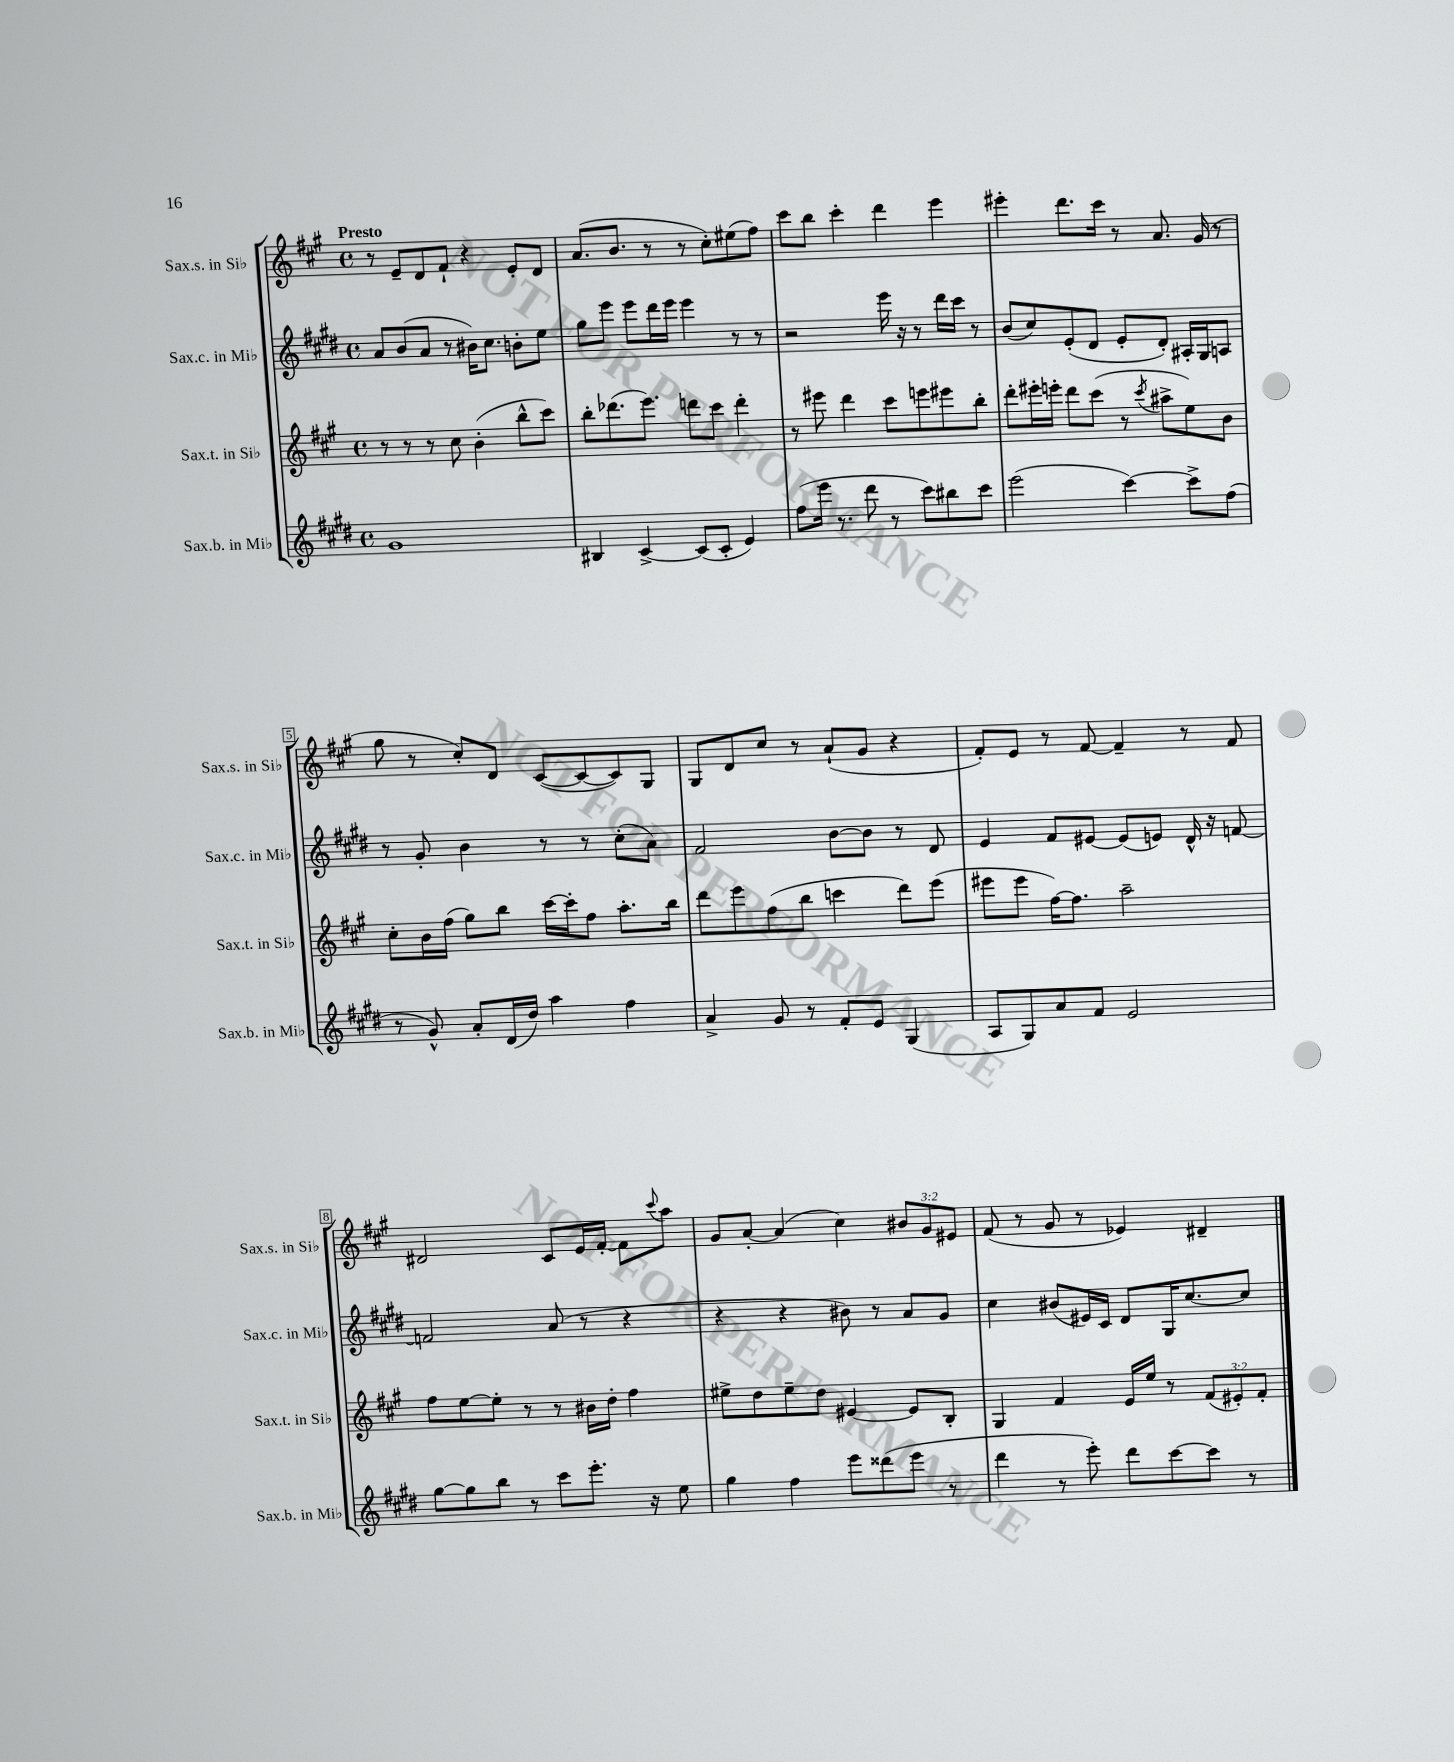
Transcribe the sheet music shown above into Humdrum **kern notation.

**kern	**kern	**kern	**kern
*staff4	*staff3	*staff2	*staff1
*clefG2	*clefG2	*clefG2	*clefG2
*k[f#c#g#d#]	*k[f#c#g#]	*k[f#c#g#d#]	*k[f#c#g#]
*M4/4	*M4/4	*M4/4	*M4/4
*met(c)	*met(c)	*met(c)	*met(c)
1g#	8r	8a	8r
.	8r	(8b	8e~
.	8r	8a	8d
.	8cc#	8r	8f#`
.	(4b'	16b#)	4r
.	.	8.cc#	.
.	8bb^^	8b'	8e'
.	8ccc#)	8ee	8d
=	=	=	=
4B#	8bb'	8gg#	(8.a
.	(8.ddd-	8eee	.
.	.	.	8.b
[4c#^	.	8eee	.
.	8.eee)	.	.
.	.	16ddd#	8r
.	.	16eee	.
(8c#]	8ddd	4eee	8r
8c#'	8ccc#	.	8cc#')
4e)	4ddd'	8r	(8ee#
.	.	8r	8ff#)
=	=	=	=
(8ff#	8r	2r	8ccc#
16eee	8eee#	.	8bb
8.r	.	.	.
.	4ddd	.	4ccc#'
8ddd#	.	.	.
8r	8ccc#	16eee	4ddd
.	.	16r	.
8ccc#)	8eee	8r	.
8bb#	8eee#	16ddd#	4eee
.	.	16ccc#	.
8ccc#	8bb'	8r	.
=	=	=	=
(2eee	8ddd'	(8b	4eee#'
.	16eee#'	8cc#)	.
.	16eee'	.	.
.	8ddd	(8e'	8.ddd
.	(8ccc#	8d#	.
.	.	.	16ccc#
[4ccc#)	8r	8e'	8r
.	8qccc#	.	.
.	8aa#^	8d#')	8.a
8ccc#^]	8ee)	16A#'	.
.	.	16G#	(16g#
(8ff#	8b	8A	8r
=	=	=	=
8r	8cc#'	8r	8gg#
8g#^^)	16b	8g#'	8r
.	(16ff#	.	.
8a'	8gg#)	4b	8cc#')
(16d#	8bb	.	8d
16dd#)	.	.	.
4aa	[16ccc#	8r	([8c#
.	16ccc#']	.	.
.	8ff#	8r	8c#_
4ff#	8.aa'	(8cc#'	8c#])
.	.	8a)	8G#
.	16bb	.	.
=	=	=	=
4a^	8ddd	2f#	8G#
.	8eee	.	8d
8g#	(8ff#	.	8cc#
8r	8bb	.	8r
8f#'	4ccc	[8b	(8a`
8e	.	8b]	8g#
(4G#	8ddd)	8r	4r
.	(8eee	8d#	.
=	=	=	=
8A	8eee#	4e	8f#')
8G#)	8eee#	.	8e
8a	[16ff#)	8f#	8r
.	8.ff#]	.	.
8f#	.	[8e#	[8f#
2e	2aa~	(8e#]	4f#~]
.	.	8e)	.
.	.	16d#^^	8r
.	.	16r	.
.	.	[8f	8f#
=	=	=	=
[8gg#	8ff#	2f]	2d#
8gg#]	[8ee	.	.
8bb	8ee']	.	.
8r	8r	.	.
8ccc#	8r	(8a	8c#
8.eee'	16b#	8r	16e
.	16dd'	.	[16f#'
.	4ff#	4r	8f#]
16r	.	.	.
.	.	.	8qqccc#
8ee	.	.	8aa
=	=	=	=
4gg#	8ee#^	4r	8g#
.	8dd	.	[8a'
4ff#	8ee#~	4r	(4a]
.	8dd	.	.
8eee	[4e#	8b#)	4cc#)
(8ddd##	.	8r	.
8eee	8e#]	8a	12b#
.	.	.	12g#
8r	8B'	8g#	.
.	.	.	12e#
=	=	=	=
4ddd#	4G#	4cc#	(8f#
.	.	.	8r
8r	4f#	(8b#	8g#
8eee')	.	16e#)	8r
.	.	16c#	.
8ddd#	16e	8d#	4e-)
.	16ee	.	.
[8ccc#	8r	16G#	.
.	.	[8.cc#	.
8ccc#]	(12f#	.	4d#~
.	12e#')	.	.
8r	.	8cc#]	.
.	12f#'	.	.
==	==	==	==
*-	*-	*-	*-
